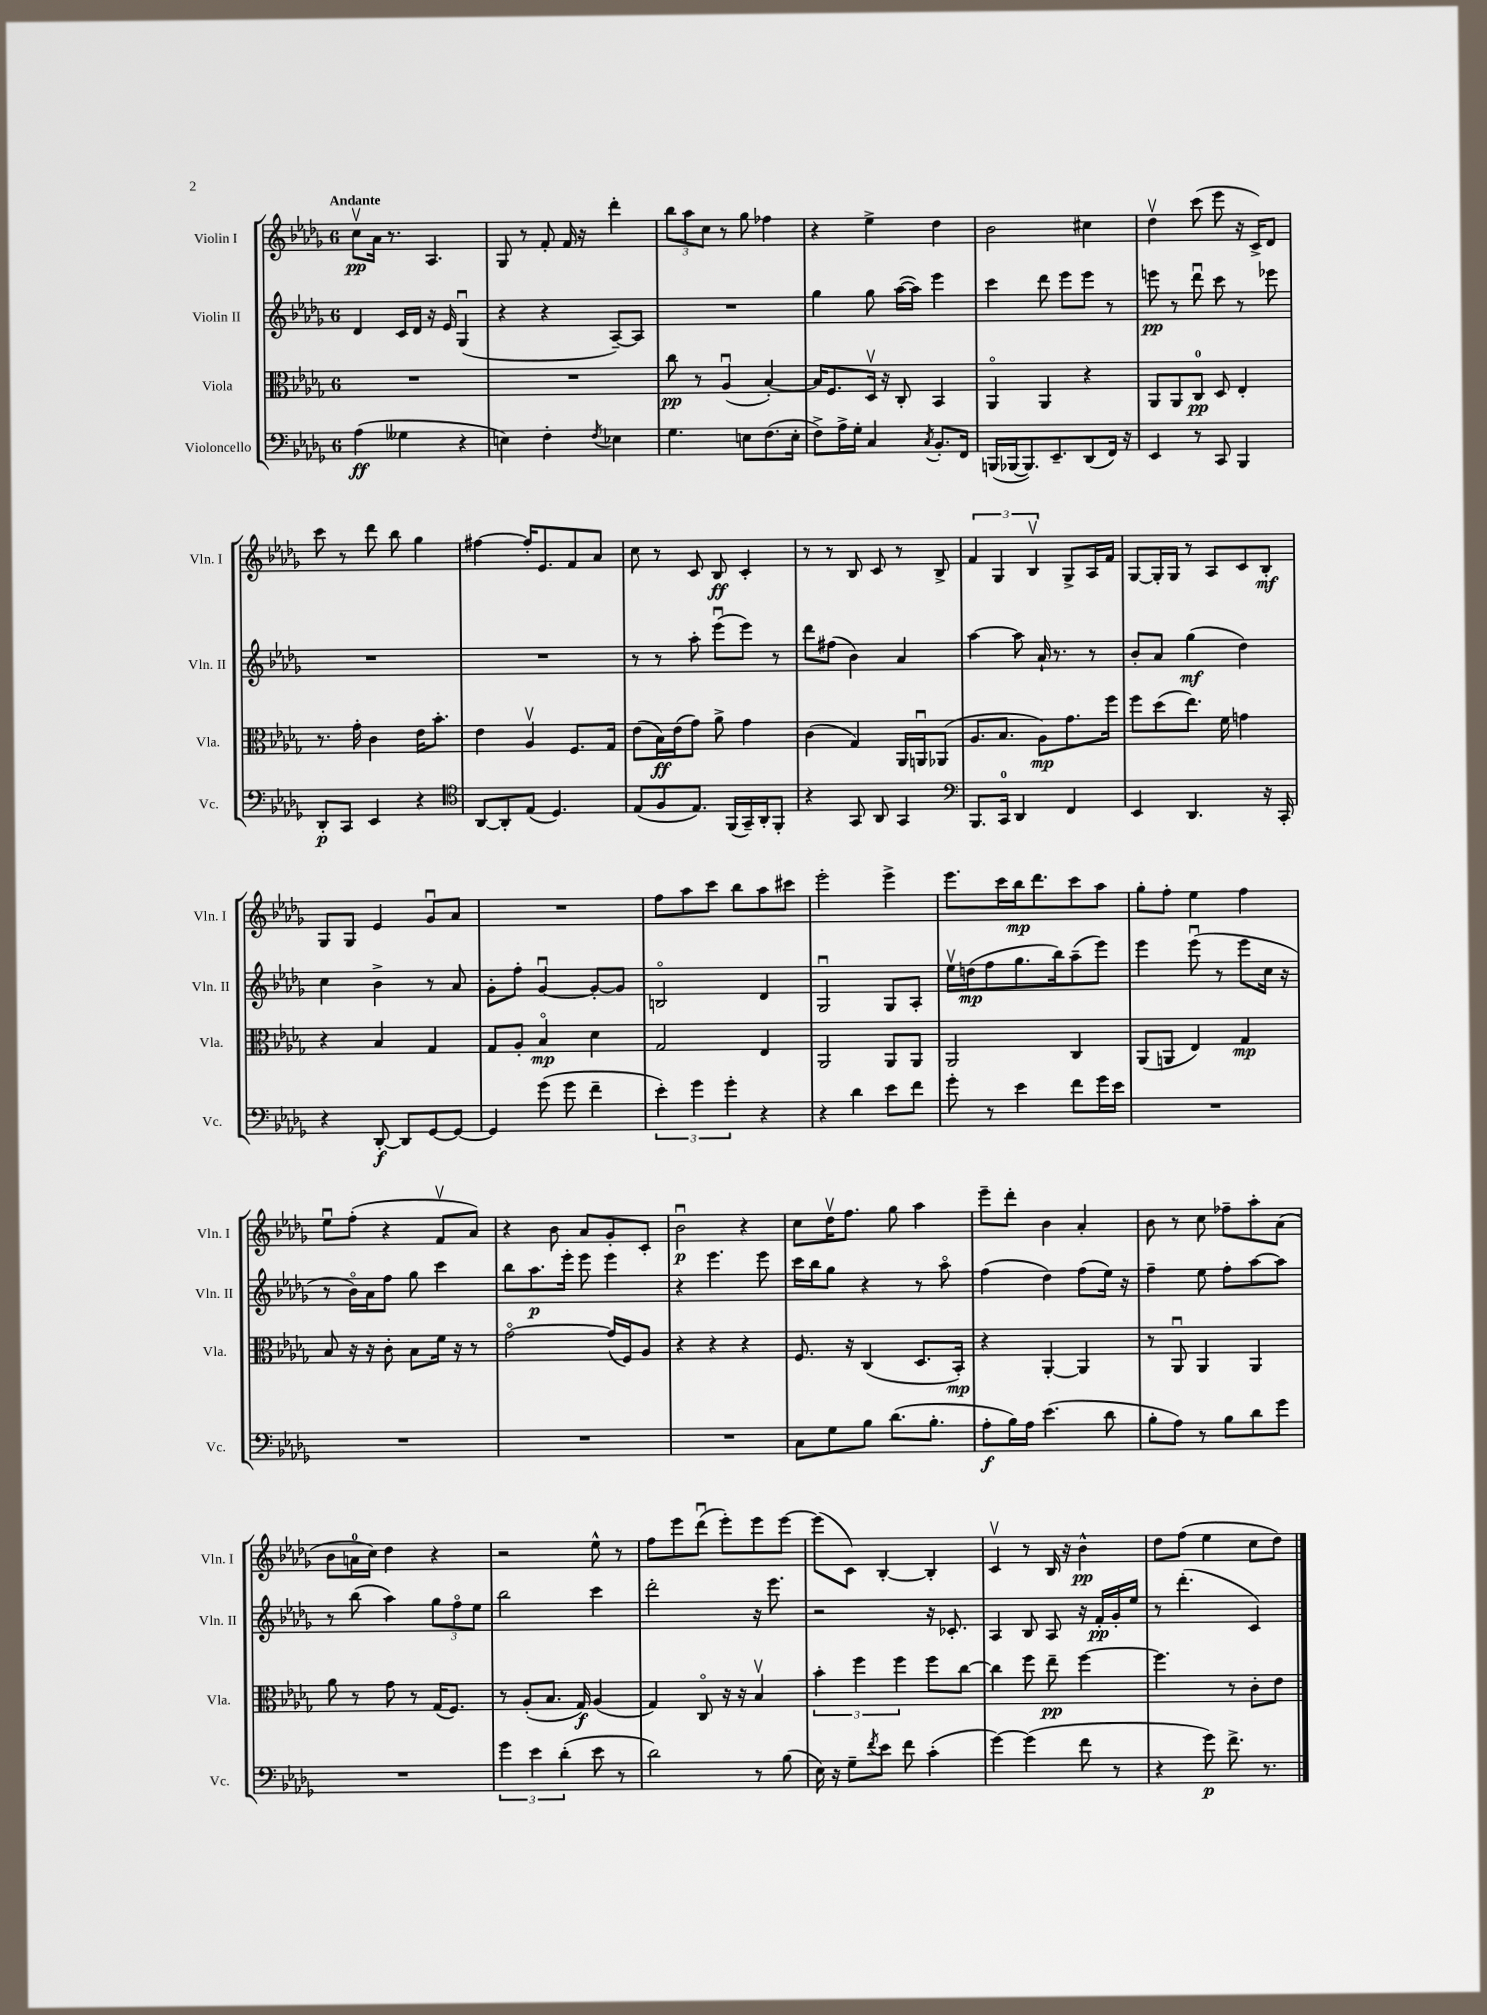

**kern	**dynam	**kern	**dynam	**kern	**dynam	**kern	**dynam
*part4	*part4	*part3	*part3	*part2	*part2	*part1	*part1
*staff4	*staff4	*staff3	*staff3	*staff2	*staff2	*staff1	*staff1
*I"Violoncello	*	*I"Viola	*	*I"Violin II	*	*I"Violin I	*
*I'Vc.	*	*I'Vla.	*	*I'Vln. II	*	*I'Vln. I	*
*clefF4	*	*clefC3	*	*clefG2	*	*clefG2	*
*k[b-e-a-d-g-]	*	*k[b-e-a-d-g-]	*	*k[b-e-a-d-g-]	*	*k[b-e-a-d-g-]	*
*M6/8	*	*M6/8	*	*M6/8	*	*M6/8	*
=1	=1	=1	=1	=1	=1	=1	=1
!	!	!	!	!	!	!LO:TX:a:B:t=Andante	!
(4A-\	ff	2.r	.	4d-/	.	8ccv\L	pp
.	.	.	.	.	.	16a-\Jk	.
.	.	.	.	.	.	8.r	.
4G--X\	.	.	.	16c/LL	.	.	.
.	.	.	.	16d-/JJ	.	.	.
.	.	.	.	16r	.	4.A-/	.
.	.	.	.	16e-/	.	.	.
4r	.	.	.	(4G-u/	.	.	.
=2	=2	=2	=2	=2	=2	=2	=2
4En\)	.	2.r	.	4r	.	8G-/	.
.	.	.	.	.	.	8r	.
4F'\	.	.	.	4r	.	8f'/	.
.	.	.	.	.	.	16f/	.
.	.	.	.	.	.	16r	.
8qF/	.	.	.	.	.	.	.
4E-X\	.	.	.	[8A-~/L)	.	4ddd-'\	.
.	.	.	.	8A-/J]	.	.	.
=3	=3	=3	=3	=3	=3	=3	=3
4.G-\	.	8cc\	pp	2.r	.	12bb-\L	.
.	.	.	.	.	.	12aa-\	.
.	.	8r	.	.	.	.	.
.	.	.	.	.	.	12cc\J	.
.	.	(4A-u/	.	.	.	8r	.
8En\L	.	.	.	.	.	8gg-\	.
(8.F\	.	[4B-'/)	.	.	.	4ff-X\	.
16E'\Jk	.	.	.	.	.	.	.
=4	=4	=4	=4	=4	=4	=4	=4
8F^\L)	.	16B-/KL]	.	4gg-\	.	4r	.
.	.	8.F/	.	.	.	.	.
16A-^\L	.	.	.	.	.	.	.
16G-'\JJ	.	.	.	.	.	.	.
4C/	.	16D-v/Jk	.	8gg-\	.	4ee-^\	.
.	.	16r	.	.	.	.	.
.	.	8C'/	.	([16aa-\LL	.	.	.
.	.	.	.	16aa-\JJ])	.	.	.
8qC/	.	.	.	.	.	.	.
8.BB-'/L	.	4BB-/	.	4eee-\	.	4dd-\	.
16FF/Jk	.	.	.	.	.	.	.
=5	=5	=5	=5	=5	=5	=5	=5
(16BBBn/LL	.	4AA-/	.	4ccc\	.	2b-\	.
[16BBB-X/J	.	.	.	.	.	.	.
8.BBB-/])	.	.	.	.	.	.	.
.	.	4AA-/	.	8ddd-\	.	.	.
8.EE-~/	.	.	.	.	.	.	.
.	.	.	.	8eee-\L	.	.	.
(8DD-/	.	4r	.	8eee-\J	.	4cc#X\	.
16FF/Jk)	.	.	.	8r	.	.	.
16r	.	.	.	.	.	.	.
=6	=6	=6	=6	=6	=6	=6	=6
4EE-/	.	8AA-/L	.	8eeen\	pp	4dd-v\	.
.	.	8AA-/	.	8r	.	.	.
8r	.	8C/J	pp	8ddd-u\	.	(8ccc\	.
8CC/	.	8D-/	.	8ccc\	.	8eee-\	.
4BBB-/	.	4E-'/	.	8r	.	16r	.
.	.	.	.	.	.	16c^/KL)	.
.	.	.	.	8eee-X\	.	8d-/J	.
!!LO:LB:g=z
=7	=7	=7	=7	=7	=7	=7	=7
8DD-'/L	p	8.r	.	2.r	.	8ccc\	.
8CC/J	.	.	.	.	.	8r	.
.	.	16g-'\	.	.	.	.	.
4EE-/	.	4c\	.	.	.	8ddd-\	.
.	.	.	.	.	.	8bb-\	.
4r	.	16e-\KL	.	.	.	4gg-\	.
.	.	8.b-'\J	.	.	.	.	.
=8	=8	=8	=8	=8	=8	=8	=8
*clefC4	*	*	*	*	*	*	*
[8AA-/L	.	4e-\	.	2.r	.	[4ff#X\	.
8AA-'/]	.	.	.	.	.	.	.
(8E-/J	.	4A-v/	.	.	.	16ff#'/KL]	.
.	.	.	.	.	.	8.e-/	.
4.D-/)	.	.	.	.	.	.	.
.	.	8.F/L	.	.	.	8f/	.
.	.	.	.	.	.	8a-/J	.
.	.	16G-/Jk	.	.	.	.	.
=9	=9	=9	=9	=9	=9	=9	=9
(8E-/L	.	(8e-\L	.	8r	.	8cc\	.
8F/	.	16B-\L)	ff	8r	.	8r	.
.	.	(16e-\J	.	.	.	.	.
8.E-/J)	.	8g-\J)	.	8aa-'\	.	8c/	.
.	.	8a-^\	.	(8eee-u\L	.	8B-/	ff
(16FF/LL	.	.	.	.	.	.	.
16GG-~/)	.	4g-\	.	8eee-\J)	.	4c'/	.
16AA-'/J	.	.	.	.	.	.	.
8FF'/J	.	.	.	8r	.	.	.
=10	=10	=10	=10	=10	=10	=10	=10
4r	.	(4c\	.	8ddd-\L	.	8r	.
.	.	.	.	(8ff#X\J	.	8r	.
8GG-/	.	4G-/)	.	4b-\)	.	8B-/	.
8AA-/	.	.	.	.	.	8c/	.
4GG-/	.	16AA-/LL	.	4a-/	.	8r	.
.	.	16AAnu/J	.	.	.	.	.
.	.	(8AA-X/J	.	.	.	8B-^/	.
=11	=11	=11	=11	=11	=11	=11	=11
*clefF4	*	*	*	*	*	*	*
8.BBB-/L	.	8.A-/L	.	[4aa-\	.	6f/	.
.	.	.	.	.	.	6G-/	.
16CC/Jk	.	8.B-/J	.	.	.	.	.
4DD-/	.	.	.	8aa-\]	.	.	.
.	.	.	.	.	.	6B-v/	.
.	.	8A-\L)	mp	16a-`/	.	.	.
.	.	.	.	8.r	.	.	.
4FF/	.	8.g-\	.	.	.	8G-^/L	.
.	.	.	.	8r	.	16A-/L	.
.	.	16ff\Jk	.	.	.	16f/JJ	.
=12	=12	=12	=12	=12	=12	=12	=12
4EE-/	.	8ff\L	.	8b-'/L	.	[8G-/L	.
.	.	(8dd-\	.	8a-/J	.	16G-'/L]	.
.	.	.	.	.	.	16G-/JJ	.
4.DD-/	.	8.ee-\J)	.	(4gg-\	mf	8r	.
.	.	.	.	.	.	8A-/L	.
.	.	16f\	.	.	.	.	.
.	.	4gn\	.	4dd-\)	.	8c/	.
16r	.	.	.	.	.	8B-'/J	mf
16CC'/	.	.	.	.	.	.	.
!!LO:LB:g=z
=13	=13	=13	=13	=13	=13	=13	=13
4r	.	4r	.	4cc\	.	8G-/L	.
.	.	.	.	.	.	8G-/J	.
[8DD-'/	f	4B-/	.	4b-^\	.	4e-/	.
8DD-/L]	.	.	.	.	.	.	.
[8GG-/	.	4G-/	.	8r	.	8g-u/L	.
8GG-/J_	.	.	.	8a-/	.	8a-/J	.
=14	=14	=14	=14	=14	=14	=14	=14
4GG-/]	.	8G-/L	.	8g-'\L	.	2.r	.
.	.	8A-'/J	.	8ff'\J	.	.	.
(8g-\	.	4B-/	mp	[4g-u/	.	.	.
8g-\	.	.	.	.	.	.	.
4f~\	.	4d-\	.	8g-'/L_	.	.	.
.	.	.	.	8g-/J]	.	.	.
=15	=15	=15	=15	=15	=15	=15	=15
6e-'\)	.	2G-/	.	2Bn/	.	8ff\L	.
.	.	.	.	.	.	8aa-\	.
6g-\	.	.	.	.	.	.	.
.	.	.	.	.	.	8ccc\J	.
6g-'\	.	.	.	.	.	.	.
.	.	.	.	.	.	8bb-\L	.
4r	.	4E-/	.	4d-/	.	8aa-\	.
.	.	.	.	.	.	8ccc#X\J	.
=16	=16	=16	=16	=16	=16	=16	=16
4r	.	2AA-/	.	2G-u/	.	2eee-'\	.
4d-\	.	.	.	.	.	.	.
8e-\L	.	8AA-/L	.	8G-/L	.	4eee-^\	.
8f\J	.	8AA-/J	.	8A-'/J	.	.	.
=17	=17	=17	=17	=17	=17	=17	=17
8g-'\	.	2AA-/	.	16ee-v\LL	.	8.eee-\L	.
.	.	.	.	(16ddn\J	mp	.	.
8r	.	.	.	8ff\	.	.	.
.	.	.	.	.	.	16ccc\L	.
4e-\	.	.	.	8.gg-\	.	16bb-\J	mp
.	.	.	.	.	.	8.ddd-\	.
.	.	.	.	16bb-\k)	.	.	.
8f\L	.	4C/	.	(8aa-~\	.	8ccc\	.
16g-\L	.	.	.	8eee-\J)	.	8aa-\J	.
16e-\JJ	.	.	.	.	.	.	.
=18	=18	=18	=18	=18	=18	=18	=18
2.r	.	(8AA-/L	.	4eee-\	.	8gg-'\L	.
.	.	8AAn/J	.	.	.	8ff'\J	.
.	.	4E-/)	.	(8eee-u\	.	4ee-\	.
.	.	.	.	8r	.	.	.
.	.	4G-/	mp	8eee-\L	.	4ff\	.
.	.	.	.	16cc\Jk	.	.	.
.	.	.	.	16r	.	.	.
!!LO:LB:g=z
=19	=19	=19	=19	=19	=19	=19	=19
2.r	.	8B-/	.	8r	.	8ee-u\L	.
.	.	16r	.	16b-\LL)	.	(8ff'\J	.
.	.	16r	.	16a-\J	.	.	.
.	.	8c'\	.	8ff\J	.	4r	.
.	.	8B-\L	.	8gg-\	.	.	.
.	.	16f\Jk	.	4ccc\	.	8fv/L	.
.	.	16r	.	.	.	.	.
.	.	8r	.	.	.	8a-/J)	.
=20	=20	=20	=20	=20	=20	=20	=20
2.r	.	[2g-\	.	8bb-\L	.	4r	.
.	.	.	.	8.aa-\	p	.	.
.	.	.	.	.	.	8b-\	.
.	.	.	.	16eee-'\Jk	.	.	.
.	.	.	.	8eee-\	.	8a-/L	.
.	.	(16g-/LL]	.	4eee-\	.	8g-'/	.
.	.	16F/J)	.	.	.	.	.
.	.	8A-/J	.	.	.	8c'/J	.
=21	=21	=21	=21	=21	=21	=21	=21
2.r	.	4r	.	4r	.	2b-u\	p
.	.	4r	.	4.eee-\	.	.	.
.	.	4r	.	.	.	4r	.
.	.	.	.	8eee-\	.	.	.
=22	=22	=22	=22	=22	=22	=22	=22
8C\L	.	8.F/	.	16ccc\LL	.	8cc\L	.
.	.	.	.	16bb-\J	.	.	.
8G-\	.	.	.	8gg-\J	.	16dd-v\K	.
.	.	16r	.	.	.	8.ff\J	.
8B-\J	.	(4C/	.	4r	.	.	.
(8.d-\L	.	.	.	.	.	8gg-\	.
.	.	8.D-/L	.	8r	.	4aa-\	.
8.B-'\J	.	.	.	.	.	.	.
.	.	.	.	8aa-\	.	.	.
.	.	16BB-'/Jk)	mp	.	.	.	.
=23	=23	=23	=23	=23	=23	=23	=23
8A-'\L	f	4r	.	(4ff\	.	8eee-~\L	.
16B-\L)	.	.	.	.	.	8ddd-'\J	.
16A-\JJ	.	.	.	.	.	.	.
(4.e-\	.	[4AA-'/	.	4dd-\)	.	4b-\	.
.	.	4AA-/]	.	(8ff\L	.	4a-'/	.
8d-\	.	.	.	16ee-\Jk)	.	.	.
.	.	.	.	16r	.	.	.
=24	=24	=24	=24	=24	=24	=24	=24
8B-'\L	.	8r	.	4ff~\	.	8b-\	.
8A-\J)	.	8AA-u/	.	.	.	8r	.
8r	.	4AA-/	.	8ee-\	.	8cc\	.
8B-\L	.	.	.	8ff'\L	.	8ff-X~\L	.
8d-\	.	4AA-/	.	[8aa-\	.	8aa-'\	.
8g-\J	.	.	.	8aa-\J]	.	(8a-\J	.
!!LO:LB:g=z
=25	=25	=25	=25	=25	=25	=25	=25
2.r	.	8a-\	.	8r	.	8b-\L	.
.	.	8r	.	(8bb-\	.	16an\L	.
.	.	.	.	.	.	16cc\JJ)	.
.	.	8g-\	.	4aa-\)	.	4dd-\	.
.	.	8r	.	.	.	.	.
.	.	(16G-/KL	.	12gg-\L	.	4r	.
.	.	8.F/J)	.	.	.	.	.
.	.	.	.	12ff\	.	.	.
.	.	.	.	12ee-\J	.	.	.
=26	=26	=26	=26	=26	=26	=26	=26
6g-\	.	8r	.	2bb-\	.	2r	.
.	.	(8A-'/L	.	.	.	.	.
6e-\	.	.	.	.	.	.	.
.	.	8.B-/J	.	.	.	.	.
(6d-'\	.	.	.	.	.	.	.
.	.	16G-/)	f	.	.	.	.
8e-\	.	(4A-/	.	4ccc\	.	8ee-^^\	.
8r	.	.	.	.	.	8r	.
=27	=27	=27	=27	=27	=27	=27	=27
2d-\)	.	4G-/)	.	2ddd-'\	.	8ff\L	.
.	.	.	.	.	.	8eee-\	.
.	.	8C/	.	.	.	(8ddd-u\J	.
.	.	16r	.	.	.	8eee-'\L)	.
.	.	16r	.	.	.	.	.
8r	.	4B-v/	.	16r	.	8eee-\	.
.	.	.	.	8.eee-\	.	.	.
(8B-\	.	.	.	.	.	[8eee-\J	.
=28	=28	=28	=28	=28	=28	=28	=28
16E-\)	.	6b-'\	.	2r	.	(8eee-\L]	.
16r	.	.	.	.	.	.	.
8G-~\L	.	.	.	.	.	8c\J)	.
.	.	6ff\	.	.	.	.	.
8qf/	.	.	.	.	.	.	.
8e-\J	.	.	.	.	.	[4B-'/	.
.	.	6ff\	.	.	.	.	.
8f\	.	.	.	.	.	.	.
(4c'\	.	8ff\L	.	16r	.	4B-'/]	.
.	.	.	.	8.c-X'/	.	.	.
.	.	[8cc\J	.	.	.	.	.
=29	=29	=29	=29	=29	=29	=29	=29
[4g-\)	.	4cc\]	.	4A-/	.	4cv/	.
(4g-\]	.	8ff\	.	8B-/	.	8r	.
.	.	8ee-~\	pp	8A-/	.	16B-/	.
.	.	.	.	.	.	16r	.
8f\	.	[4ff\	.	16r	.	4b-^^\	pp
.	.	.	.	16f'/LL	pp	.	.
8r	.	.	.	16g-'/	.	.	.
.	.	.	.	16ee-/JJ	.	.	.
=30	=30	=30	=30	=30	=30	=30	=30
4r	.	4.ff\]	.	8r	.	8dd-\L	.
.	.	.	.	(4.ddd-'\	.	(8ff\J	.
8g-\)	p	.	.	.	.	4ee-\	.
8.f^\	.	8r	.	.	.	.	.
.	.	8c'\L	.	4c/)	.	8cc\L	.
8.r	.	.	.	.	.	.	.
.	.	8e-\J	.	.	.	8dd-\J)	.
==	==	==	==	==	==	==	==
*-	*-	*-	*-	*-	*-	*-	*-
